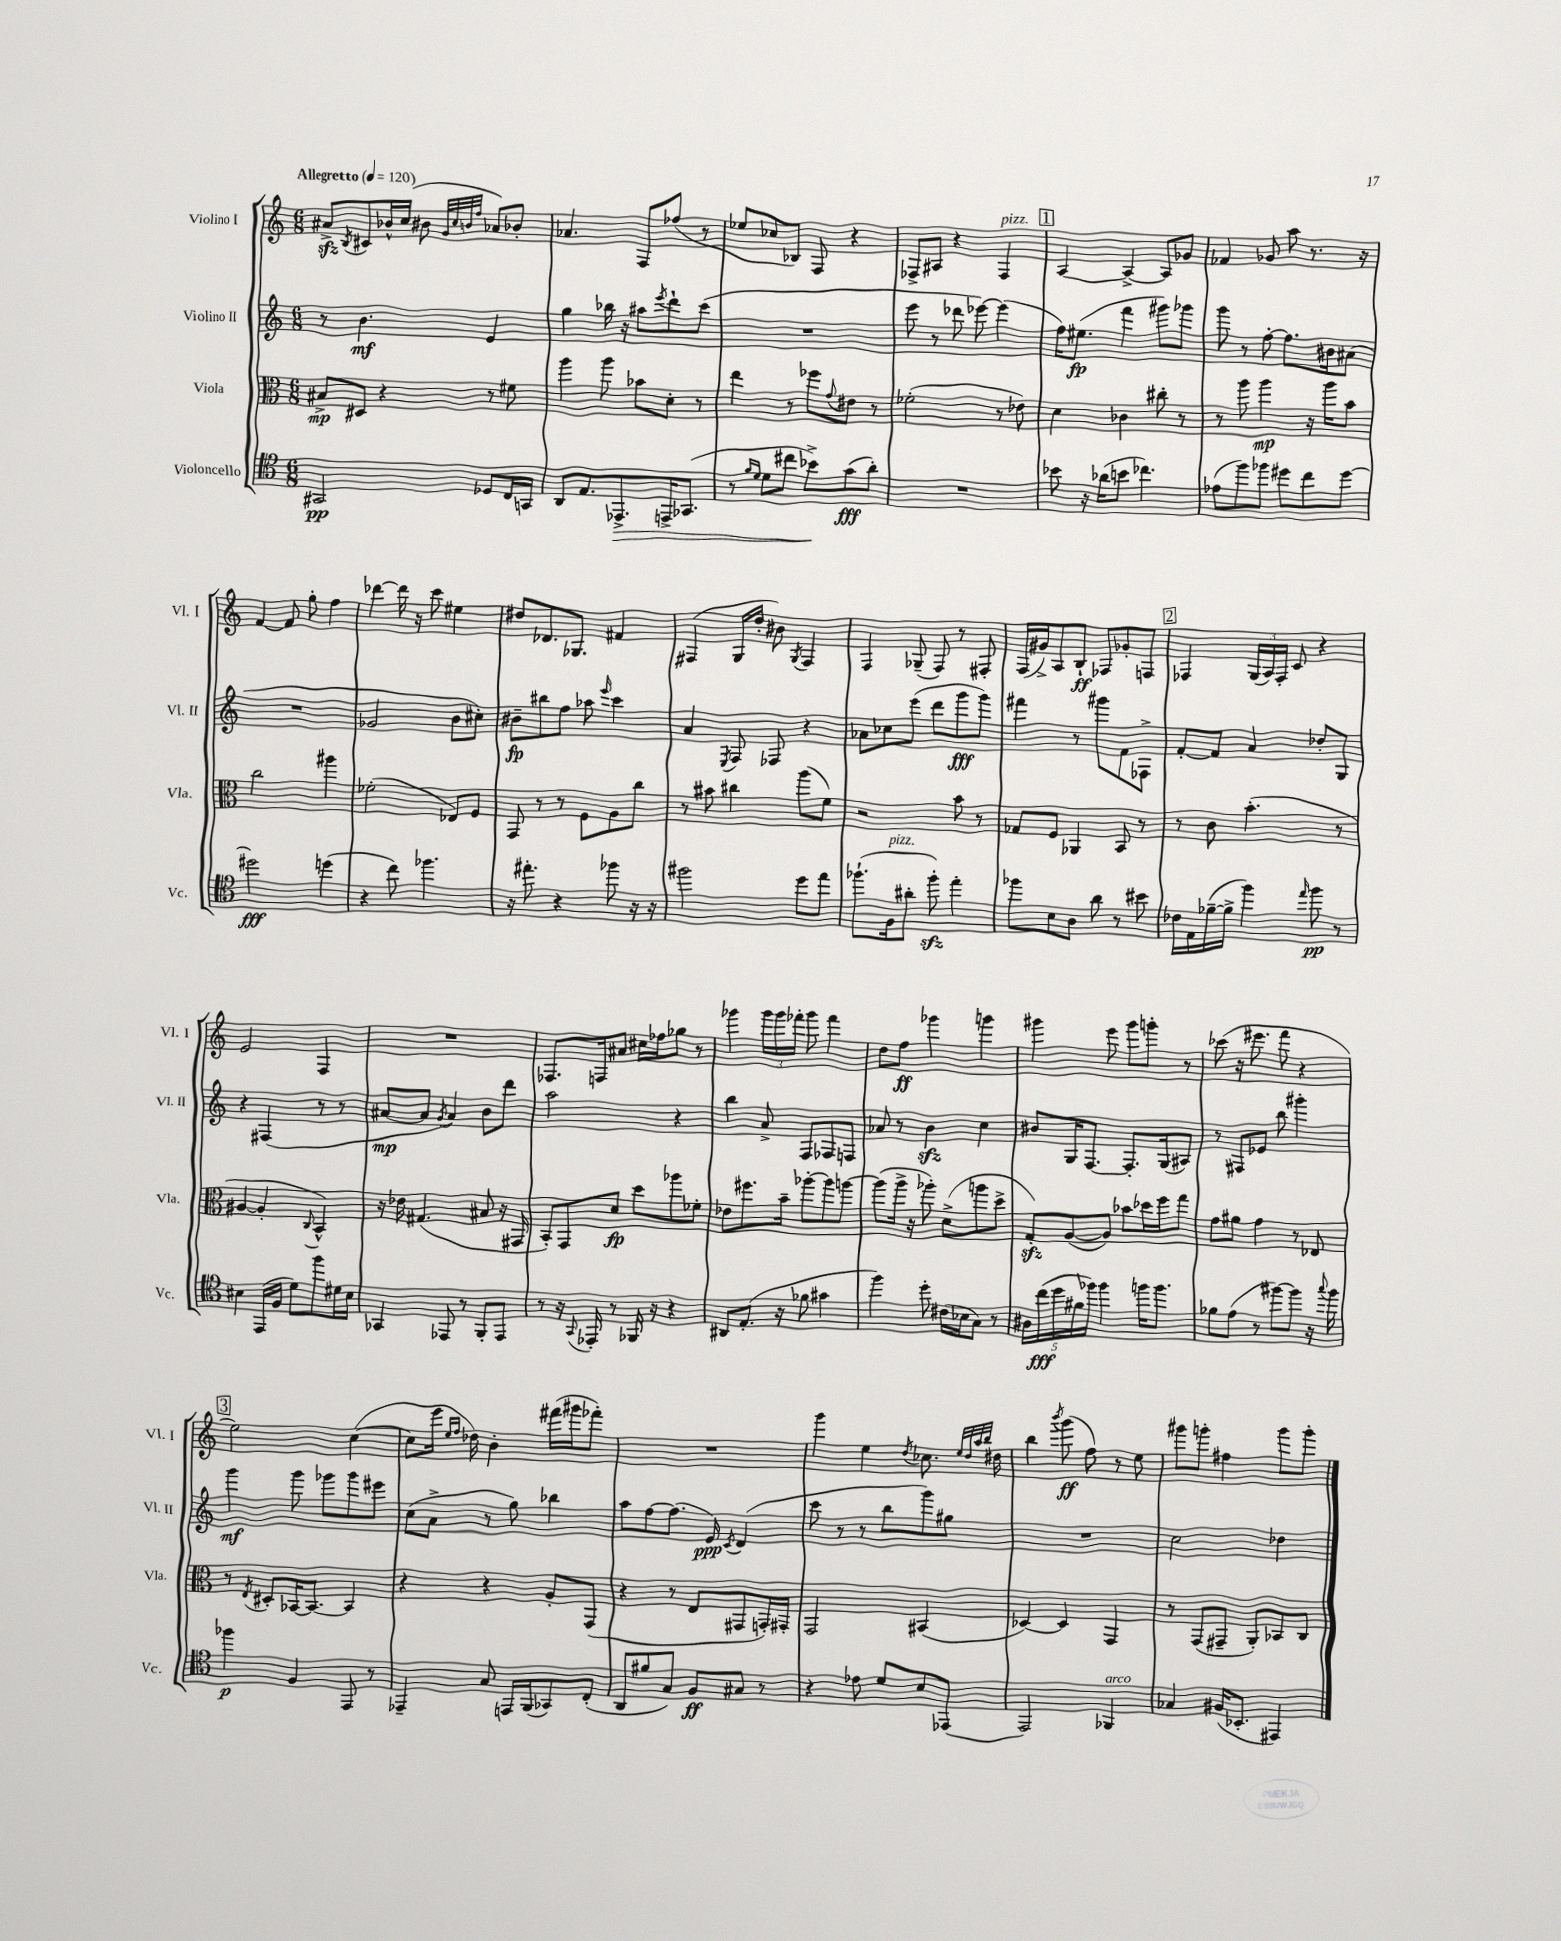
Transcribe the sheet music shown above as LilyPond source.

<<
\new StaffGroup <<
\new Staff = "s0" \with { instrumentName = "Violino I" shortInstrumentName = "Vl. I" } {
    \clef treble \key c \major \numericTimeSignature \time 6/8 \tempo "Allegretto" 4 = 120
    ais'8->\sfz \acciaccatura { b8 } cis'8 bes'16-^ c''16( bis'8 \grace { g'32 c''32 b'32 f''32 } aes'8) bes'8-. |
    aes'4. f8 fes''8( r8 |
    ees''8 ces''8 bes8) f8 r4 |
    fes8-> ais8 r4 fes4^\markup { \italic "pizz." } |
    \mark \markup { \box "1" } a4~ a4~-> a8 ges'8 |
    fes'4 ges'8 a''8 r8. r16 |
    f'4~ f'8 g''8-. f''4 |
    des'''4~ des'''16 r16 c'''8 eis''4 |
    dis''8 des'8. ges8. fis'4 |
    fis4( g16 d''16-. bis'8) \acciaccatura { g8 } fis4 |
    f4 ges8--( f8) r8 fis8-. |
    f16( gis'16->) a8 b8-!\ff fes8 ges'8-. f8 |
    \mark \markup { \box "2" } fes4 \tuplet 3/2 { g16( a16) fes16-. } c'8 r4 |
    e'2 f4 |
    R2. |
    fes8. f16 ais'8 cis''16 fes''16 ges''8 r8 |
    ges'''4 \tuplet 3/2 { ges'''16 ges'''16 fes'''16-. } ges'''8 fes'''4 |
    d''8 f''8\ff ges'''4 g'''4 |
    gis'''4 e'''8 gis'''8 g'''8-. r8 |
    ces'''8( r16 eis'''8. f'''8 r4 |
    \mark \markup { \box "3" } e''2) c''4~( |
    c''8 e'''16 \grace { e''16 f''16 } des''16) b'4-. fis'''16( gis'''16 fes'''8-.) |
    R2. |
    g'''4 e''4 \acciaccatura { d''8 } ces''8. \grace { e''32 d''32 a''32 b''32 } dis''16 |
    b''4 \acciaccatura { b'''8 } g'''8\ff( f''8) r8 e''8 |
    gis'''8 g'''8-. fis''4 g'''8 g'''8-. \bar "|." |
}
\new Staff = "s1" \with { instrumentName = "Violino II" shortInstrumentName = "Vl. II" } {
    \clef treble \key c \major \numericTimeSignature \time 6/8
    r8 b'4.\mf e'4 |
    g''4 bes''16 r16 ais''8 \acciaccatura { e'''8 } d'''8-! c'''8( |
    R2. |
    e'''8 r8 des'''8 ees'''8~) ees'''4( |
    \mark \markup { \box "1" } f''16) eis''8.\fp( f'''4 gis'''8) ges'''8 |
    g'''8 r8 f''8~-. f''8. bis'16 ais'8( |
    R2. |
    ges'2 b'8 cis''8-.) |
    bis'8--\fp bis''8 f''8 aes''8 \grace { e'''16 } c'''4 |
    a'4 \acciaccatura { e8 } f8 fes8 r4 |
    aes'8 ces''8 e'''8( d'''8 g'''8\fff g'''8) |
    fis'''4 r8 gis'''8 f'8 fes8-> |
    \mark \markup { \box "2" } f'8~-. f'8 a'4 des''8-. g8 |
    r4 fis4( r8 r8 |
    ais'8~\mp ais'8 \acciaccatura { g'8 } ais'4) b'8 d'''8 |
    a''2 r4 |
    b''4 a'8-> f8 fes8 f8 |
    aes'8 r8 b'4\sfz c''4 |
    bis'8 g16 f8.~ f8.-. g16( ais8) |
    r8 fis8 ees'8 b''8 gis'''4-. |
    \mark \markup { \box "3" } g'''4\mf g'''8 ges'''8 ges'''8 eis'''8 |
    c''8( a'8-> r8 g''8) bes''4 |
    a''8 f''8~ f''8.( e'16\ppp) \acciaccatura { c'8 } d'4( |
    c'''8 r8 r8 b''8 g'''8) gis''8 |
    R2. |
    c''2 des''4 \bar "|." |
}
\new Staff = "s2" \with { instrumentName = "Viola" shortInstrumentName = "Vla." } {
    \clef alto \key c \major \numericTimeSignature \time 6/8
    bis8->\mp dis8 r4 r8 fis'8 |
    a''4 a''8 bes'8 d'8-. r8 |
    e''4 r8 fes''8 \appoggiatura { g'8 } eis'8 r8 |
    fes'2-.( r8 ees'8) |
    \mark \markup { \box "1" } d'4 ces'4 cis''8-. r8 |
    r8 a''8 a''4\mp r16 a''16 b'8 |
    c''2 ais''4 |
    fes'2-.( ees8) f8 |
    g,8 r8 r8 f8 a8 c''8 |
    r8 bis'8 cis''4 a''8( f'8) |
    r2 b'8 r8 |
    ges8 f8 aes,4 b,8 r8 |
    \mark \markup { \box "2" } r8 c'8 b'4.-.( r8 |
    ais4~ ais4-. \appoggiatura { c8 } b,4-^) |
    r16 ees'16 gis4.( bis8 r16 gis,16 |
    b,8-.) g,8 d'8\fp d''8 aes''8 fes'8-. |
    ees'8 fis''8. b'16-- aes''8~-. aes''8 a''8~ |
    a''8( a''16-> r16 aes''8-.) d'8->( a''8 d''8-> |
    g8-.\sfz) a8~( a8) bes'8 des''16 f''16 g''8 |
    g'8 ais'8 g'4 r8 ees8 |
    \mark \markup { \box "3" } r8 \acciaccatura { e8 } dis8-. bes,16~ bes,8.~ bes,4 |
    r4 r4 a8-. g,8( |
    r4 r8 e8 gis,8 g,16-.) gis,16-. |
    g,2 bis,4( |
    des4~) des4 g,4 |
    r8 g,8( gis,8-- a,8-.) bes,8 c8 \bar "|." |
}
\new Staff = "s3" \with { instrumentName = "Violoncello" shortInstrumentName = "Vc." } {
    \clef tenor \key c \major \numericTimeSignature \time 6/8
    gis,2\pp des8 c16 g,16 |
    a,8 e8. ees,8.->\> e,16-> ges,8.( |
    r8 \grace { f'16 d'16 } d'8 cis''8 bes'8->\!) g'8\fff( a'8-.) |
    R2. |
    \mark \markup { \box "1" } bes'8 r16 aes'16( b'8 ces''4.) |
    ees'8( f''8) fes''8 dis''8 c''8 dis''8~ |
    dis''2\fff d''4( |
    r4 c''8) fes''4. |
    r16 eis''8.-. r4 fes''8 r16 r16 |
    fis''2 d''8 e''8 |
    fes''8.-!( f16^\markup { \italic "pizz." } ais'8-. fes''8-.\sfz) e''4-. |
    fes''8 b8 a8 a'8 r8 bis'8 |
    \mark \markup { \box "2" } ces'16 e16 fes'16~--( fes'16-> f''4) \grace { e''16 } f''8\pp r8 |
    bis4 e,16( f16 d'8) f''8 dis'16 bis16 |
    ges,4 ees,8 r8 f,8-. ees,8 |
    r8 r16 \appoggiatura { g,8 } ees,16-. r8 fes,16 r16 r4 |
    ais,8 e8.-.( r16 fes'8 gis'4 |
    f''4) d''8-. cis'16( bes16 g8) r8 |
    \tuplet 5/4 { ais16 c''16\fff( d''16 fis'16 fes''16) } fes''4 f''16 f''8. |
    fes'8 e'8( r8 fis''8~) fis''8 r16 \appoggiatura { g''8 } fis''16 |
    \mark \markup { \box "3" } fes''4\p f4 e,8 r8 |
    ees,4-- g8 e,16 f,16( ges,8) c8-.( |
    a,8 fis'8 g8) f8\ff gis8 r8 |
    r4 ees'8 d'8 b8 ees,8( |
    e,2) fes,4^\markup { \italic "arco" } |
    ges4 fis16( bes,8.-. eis,4) \bar "|." |
}
>>
>>
\layout { \context { \Score \remove "Bar_number_engraver" } }
